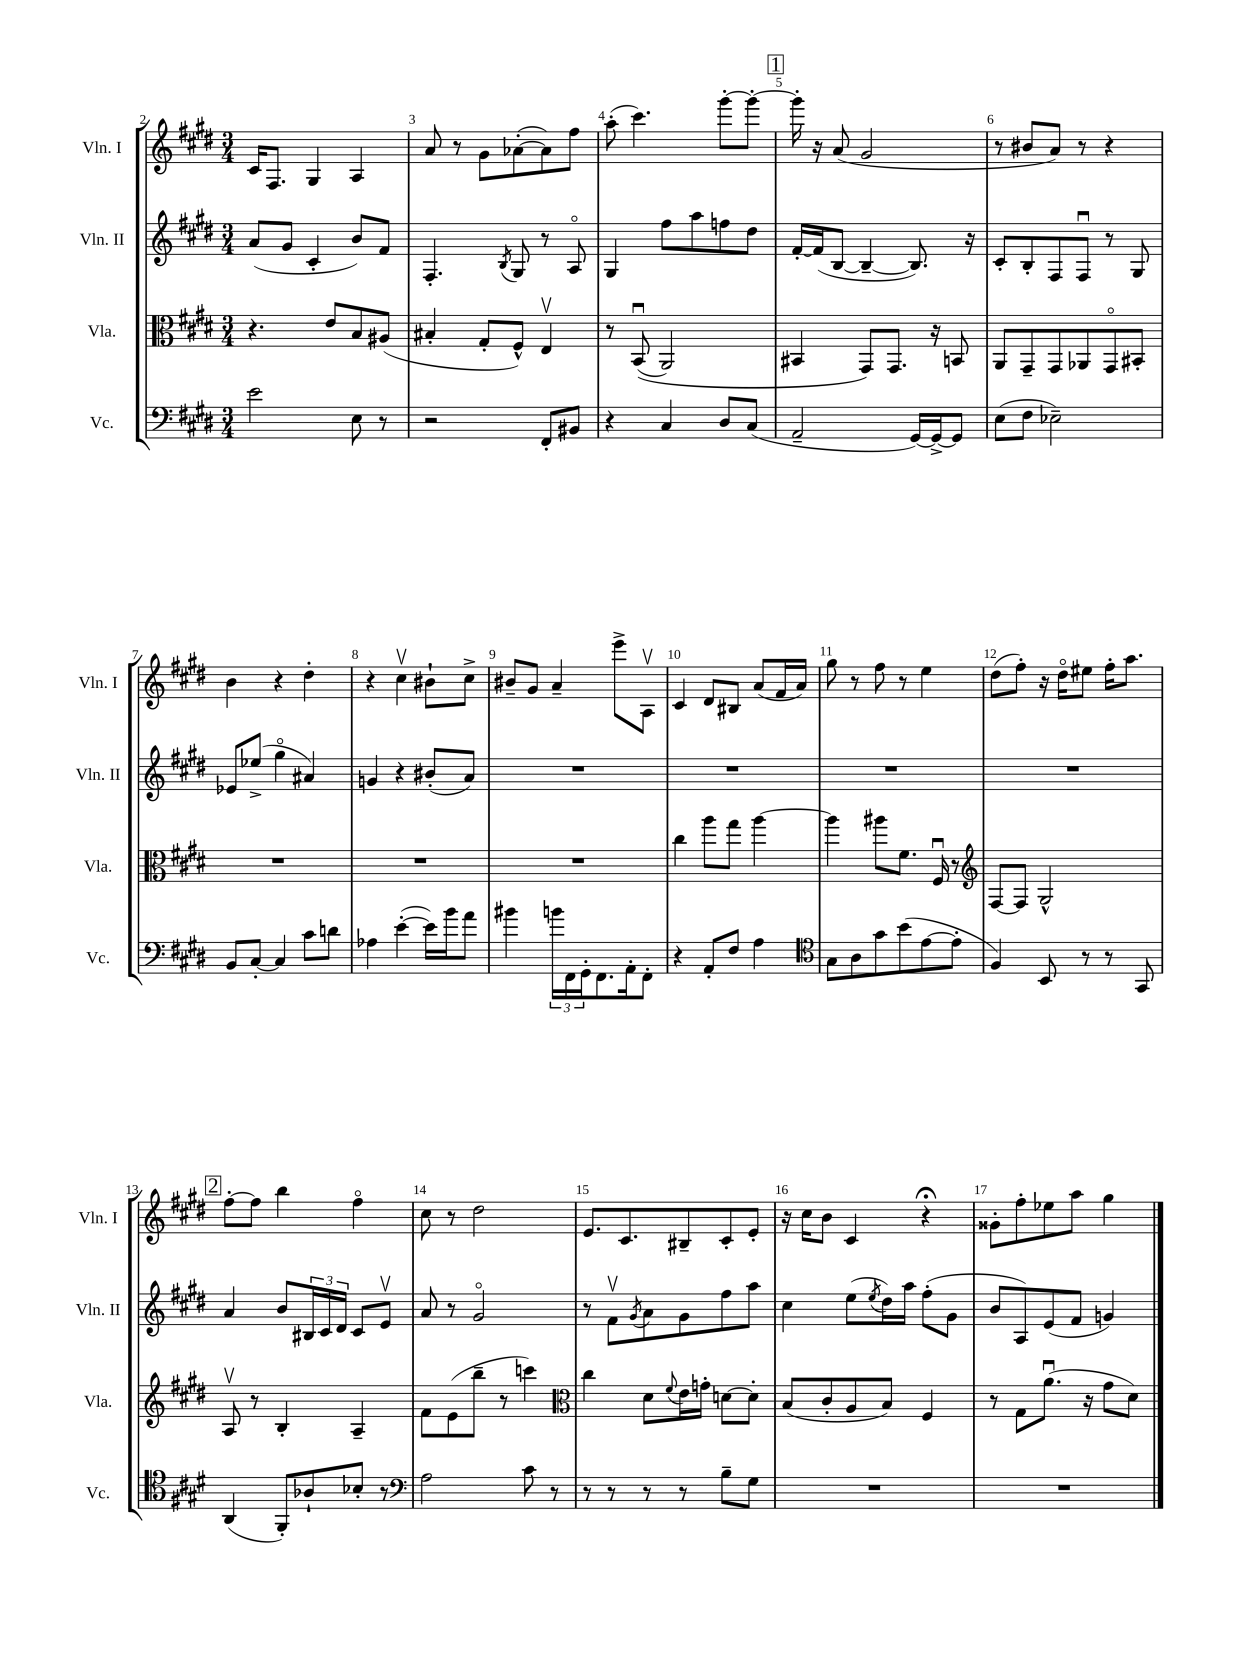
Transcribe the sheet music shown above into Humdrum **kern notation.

**kern	**kern	**kern	**kern
*staff4	*staff3	*staff2	*staff1
*clefF4	*clefC3	*clefG2	*clefG2
*k[f#c#g#d#]	*k[f#c#g#d#]	*k[f#c#g#d#]	*k[f#c#g#d#]
*M3/4	*M3/4	*M3/4	*M3/4
2e	4.r	(8a	16c#
.	.	.	8.F#
.	.	8g#	.
.	.	4c#'	4G#
.	8e	.	.
8E	8B	8b)	4A
8r	(8A#	8f#	.
=	=	=	=
2r	4B#'	4.F#'	8a
.	.	.	8r
.	8G#'	.	8g#
.	.	8qB	.
.	8F#^^)	8G#	([8a-'
8FF#'	4Ev	8r	8a-])
8BB#	.	8Ao	8ff#
=	=	=	=
4r	8r	4G#	(8aa'
.	&((8BBu	.	4.ccc#)
4C#	2AA)	8ff#	.
.	.	8aa	.
8D#	.	8ff	[8ggg#'
(8C#	.	8dd#	8ggg#'_
=	=	=	=
2AA~	4BB#	[16f#'	16ggg#']
.	.	(16f#]	16r
.	.	[8B	(8a
.	8GG#&)	4B~_	2g#
.	8.GG#	.	.
[16GG#)	.	8.B])	.
16GG#^_	16r	.	.
8GG#]	8BB	.	.
.	.	16r	.
=	=	=	=
(8E	8AA	8c#'	8r
8F#	8GG#~	8B'	8b#
2E-~)	8GG#	8F#	8a)
.	8AA-	8F#u	8r
.	8GG#o	8r	4r
.	8BB#'	8G#	.
=	=	=	=
8BB	2.r	8e-	4b
[8C#'	.	(8ee-^	.
4C#]	.	4gg#o	4r
8c#	.	4a#)	4dd#'
8d	.	.	.
=	=	=	=
4A-	2.r	4g	4r
([4e'	.	4r	4cc#v
16e])	.	(8b#'	8b#`
16b	.	.	.
8a	.	8a)	8cc#^
=	=	=	=
4b#	2.r	2.r	8b#~
.	.	.	8g#
24b	.	.	4a~
24FF#	.	.	.
24GG#'	.	.	.
8.FF#	.	.	.
.	.	.	8eee^
16AA'	.	.	.
8FF#'	.	.	8Av
=	=	=	=
4r	4cc#	2.r	4c#
8AA'	8aa	.	8d#
8F#	8gg#	.	8B#
4A	[4aa	.	(8a
.	.	.	16f#
.	.	.	16a)
=	=	=	=
*clefC4	*	*	*
8G#	4aa]	2.r	8gg#
8A	.	.	8r
8g#	8aa#	.	8ff#
(8b	8.f#	.	8r
[8e	.	.	4ee
.	16F#u	.	.
8e']	8r	.	.
=	=	=	=
*	*clefG2	*	*
4F#)	[8F#	2.r	(8dd#
.	8F#]	.	8ff#')
8BB	2G#^^	.	16r
.	.	.	16dd#o
8r	.	.	8ee#
8r	.	.	16ff#'
.	.	.	8.aa
8GG#	.	.	.
=	=	=	=
(4AA	8Av	4a	[8ff#'
.	8r	.	8ff#]
8FF#')	4B'	8b	4bb
8A-`	.	24B#	.
.	.	24c#	.
.	.	24d#	.
8B-'	4A~	8c#	4ff#o
8r	.	8ev	.
=	=	=	=
*clefF4	*	*	*
2A	8f#	8a	8cc#
.	(8e	8r	8r
.	8bb~	2g#o	2dd#
.	8r	.	.
8c#	4ccc)	.	.
8r	.	.	.
=	=	=	=
*	*clefC3	*	*
8r	4cc#	8r	8.e
8r	.	8f#v	.
.	.	.	8.c#
.	.	8qg#	.
8r	8d#	8a	.
.	8qqf#	.	.
8r	16e	8g#	8B#~
.	16g'	.	.
8B~	[8d	8ff#	8c#'
8G#	8d']	8aa	8e'
=	=	=	=
2.r	(8B	4cc#	16r
.	.	.	16cc#
.	8c#'	.	8b
.	8A	(8ee	4c#
.	.	8qee	.
.	8B)	16dd#)	.
.	.	16aa	.
.	4F#	(8ff#'	4r;
.	.	8g#	.
=	=	=	=
2.r	8r	8b	8g##'
.	8G#	8A)	8ff#'
.	(8.au	(8e	8ee-
.	.	8f#	8aa
.	16r	.	.
.	8g#	4g)	4gg#
.	8d#)	.	.
==	==	==	==
*-	*-	*-	*-
